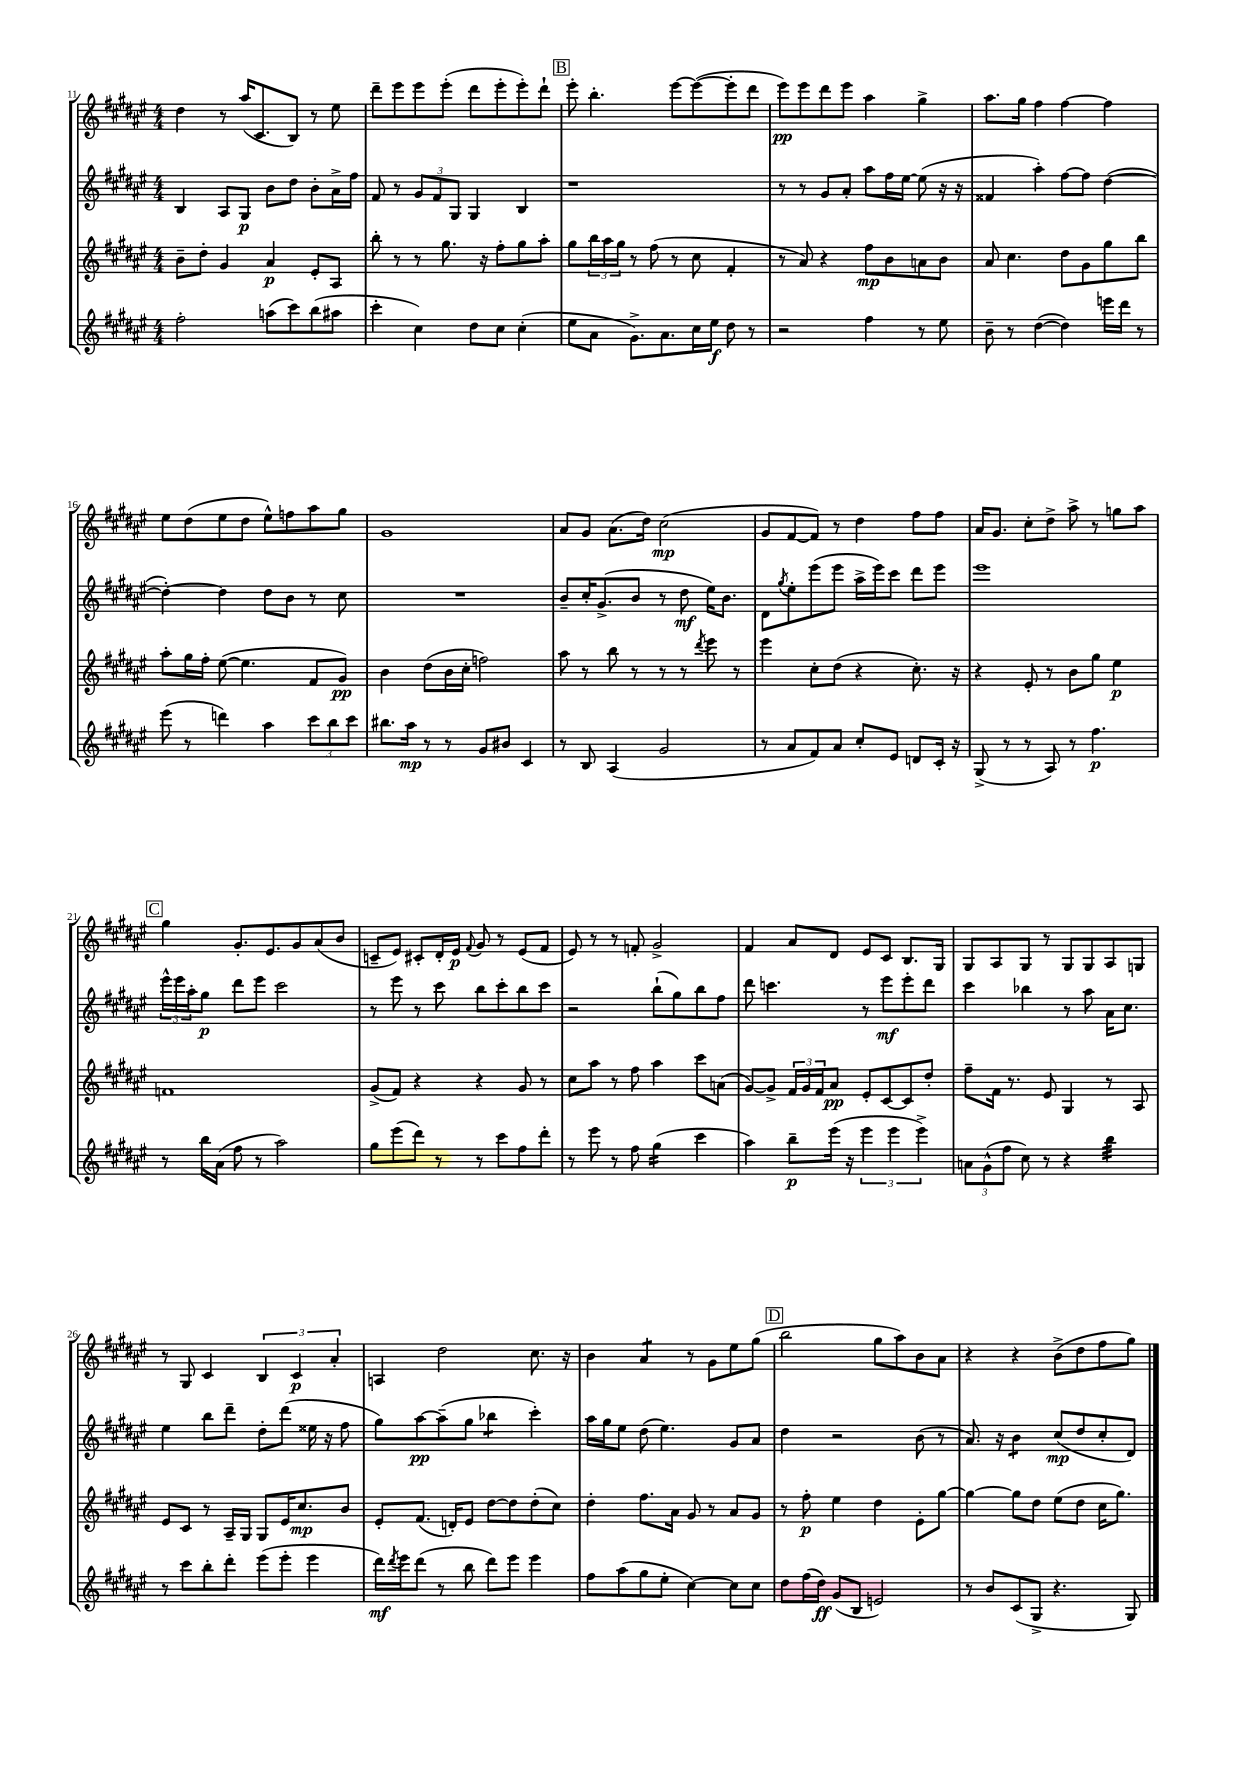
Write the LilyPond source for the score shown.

<<
\new StaffGroup <<
\new Staff = "s0" {
    \clef treble \key fis \major \numericTimeSignature \time 4/4
    dis''4 r8 ais''16( cis'8. b8) r8 eis''8 |
    dis'''8-- eis'''8 eis'''8 eis'''8-.( dis'''8 eis'''8-. eis'''8-.) dis'''8-! |
    \mark \markup { \box "B" } eis'''8-. b''4.-. eis'''8~ eis'''8~( eis'''8-. dis'''8 |
    eis'''8\pp) eis'''8 dis'''8 eis'''8 ais''4 gis''4-> |
    ais''8. gis''16 fis''4 fis''4~ fis''4 |
    eis''8 dis''8( eis''8 dis''8 eis''8-^) f''8 ais''8 gis''8 |
    gis'1 |
    ais'8 gis'8 ais'8.( dis''16) cis''2\mp( |
    gis'8 fis'8~ fis'8) r8 dis''4 fis''8 fis''8 |
    ais'16 gis'8. cis''8-. dis''8-> ais''8-> r8 g''8 ais''8 |
    \mark \markup { \box "C" } gis''4 gis'8.-. eis'8. gis'8 ais'8( b'8 |
    c'8-- eis'8) cis'8-. dis'16-. eis'16\p \appoggiatura { fis'8 } gis'8 r8 eis'8( fis'8 |
    eis'8) r8 r8 f'8-. gis'2-> |
    fis'4 ais'8 dis'8 eis'8 cis'8 b8. gis16 |
    gis8 ais8 gis8 r8 gis8 gis8 ais8 g8 |
    r8 gis8 cis'4 \tuplet 3/2 { b4 cis'4\p ais'4-. } |
    a4 dis''2 cis''8. r16 |
    b'4 ais'4:8 r8 gis'8 eis''8 gis''8( |
    \mark \markup { \box "D" } b''2 gis''8 ais''8) b'8 ais'8 |
    r4 r4 b'8->( dis''8 fis''8 gis''8) \bar "|." |
}
\new Staff = "s1" {
    \clef treble \key fis \major \numericTimeSignature \time 4/4
    b4 ais8 gis8\p b'8 dis''8 b'8-. ais'16-> fis''16 |
    fis'8 r8 \tuplet 3/2 { gis'8 fis'8 gis8 } gis4 b4 |
    \mark \markup { \box "B" } r1 |
    r8 r8 gis'8 ais'8-. ais''8 fis''16 eis''16~ eis''8( r16 r16 |
    fisis'4 ais''4-.) fis''8~ fis''8 dis''4~( |
    dis''4~-.) dis''4 dis''8 b'8 r8 cis''8 |
    R1 |
    b'8-- cis''16-. gis'8.->( b'8 r8 dis''8\mf eis''16) b'8. |
    dis'8 \acciaccatura { gis''8 } eis''8-. eis'''8( eis'''8 ais''16-> eis'''16) cis'''8 dis'''8 eis'''8 |
    eis'''1 |
    \mark \markup { \box "C" } \tuplet 3/2 { eis'''16-^ eis'''16 ais''16-. } gis''8\p dis'''8 eis'''8 cis'''2 |
    r8 eis'''8 r8 cis'''8 b''8 cis'''8-. b''8 cis'''8 |
    r2 b''8-!( gis''8) b''8 fis''8 |
    dis'''8 c'''4. r8 eis'''8\mf eis'''8-. dis'''8 |
    cis'''4 bes''4 r8 ais''8 ais'16 cis''8. |
    eis''4 b''8 dis'''8-- dis''8-. dis'''8( eisis''16 r16 fis''8 |
    gis''8) ais''8~\pp ais''8--( gis''8 bes''4:8 cis'''4-.) |
    ais''16 gis''16 eis''8 dis''8( eis''4.) gis'8 ais'8 |
    \mark \markup { \box "D" } dis''4 r2 b'8( r8 |
    ais'8.) r16 b'4:8 cis''8\mp( dis''8 cis''8-. dis'8) \bar "|." |
}
\new Staff = "s2" {
    \clef treble \key fis \major \numericTimeSignature \time 4/4
    b'8-- dis''8-. gis'4 ais'4\p eis'8-. ais8 |
    b''8-. r8 r8 gis''8. r16 fis''8-. gis''8 ais''8-. |
    \mark \markup { \box "B" } gis''8 \tuplet 3/2 { b''16 ais''16 gis''16 } r8 fis''8( r8 cis''8 fis'4-. |
    r8 ais'8) r4 fis''8\mp b'8 a'8 b'8 |
    ais'8 cis''4. dis''8 gis'8 gis''8 b''8 |
    ais''8-. gis''16 fis''16-. eis''8~( eis''4. fis'8 gis'8\pp) |
    b'4 dis''8( b'16 cis''16-. f''2) |
    ais''8 r8 b''8 r8 r8 r8 \acciaccatura { dis'''8 } eis'''8 r8 |
    eis'''4 cis''8-. dis''8( r4 cis''8.-.) r16 |
    r4 eis'8-. r8 b'8 gis''8 eis''4\p |
    \mark \markup { \box "C" } f'1 |
    gis'8->( fis'8) r4 r4 gis'8 r8 |
    cis''8 ais''8 r8 fis''8 ais''4 cis'''8 a'8( |
    gis'8~) gis'8-> \tuplet 3/2 { fis'16 gis'16 fis'16 } ais'8\pp eis'8-. cis'8~ cis'8 dis''8-. |
    fis''8-- fis'16 r8. eis'8 gis4 r8 ais8 |
    eis'8 cis'8 r8 ais16-- gis16 gis8 eis'16 cis''8.\mp b'8 |
    eis'8-. fis'8.( d'16-.) eis'8 dis''8~ dis''8 dis''8-.( cis''8) |
    dis''4-. fis''8. ais'16 gis'8 r8 ais'8 gis'8 |
    \mark \markup { \box "D" } r8 fis''8-.\p eis''4 dis''4 eis'8-. gis''8~ |
    gis''4~ gis''8 dis''8 eis''8( dis''8 cis''16 gis''8.) \bar "|." |
}
\new Staff = "s3" {
    \clef treble \key fis \major \numericTimeSignature \time 4/4
    fis''2-. a''8( cis'''8) b''8( ais''8 |
    cis'''4-. cis''4) dis''8 cis''8 cis''4-.( |
    \mark \markup { \box "B" } eis''8 ais'8 gis'8.->) ais'8. cis''16 eis''16\f dis''8 r8 |
    r2 fis''4 r8 eis''8 |
    b'8-- r8 dis''4~( dis''4) e'''16 dis'''16 r8 |
    eis'''8( r8 d'''4) ais''4 \tuplet 3/2 { cis'''8 b''8 cis'''8 } |
    bis''8. ais''16\mp r8 r8 gis'8 bis'8 cis'4 |
    r8 b8 ais4( gis'2 |
    r8 ais'8 fis'8) ais'8 cis''8-. eis'8 d'8 cis'16-. r16 |
    gis8->( r8 r8 ais8) r8 fis''4.\p |
    \mark \markup { \box "C" } r8 b''16 ais'16( fis''8 r8 ais''2) |
    gis''8 eis'''8( dis'''8) r8 r8 cis'''8 fis''8 dis'''8-. |
    r8 eis'''8 r8 fis''8 gis''4:16( cis'''4 |
    ais''4) b''8--\p eis'''16( r16 \tuplet 3/2 { eis'''4 eis'''4 eis'''4->) } |
    \tuplet 3/2 { a'8 gis'8-^( fis''8 } cis''8) r8 r4 b''4:32 |
    r8 cis'''8 b''8-. dis'''8-. eis'''8( eis'''8-. eis'''4 |
    dis'''16\mf) \acciaccatura { dis'''8 } eis'''16 dis'''8( r8 b''8 dis'''8) eis'''8 eis'''4 |
    fis''8 ais''8( gis''8 eis''8-. cis''4~) cis''8 cis''8 |
    \mark \markup { \box "D" } dis''8 fis''16( dis''16\ff) gis'8( b8 e'2) |
    r8 b'8 cis'8( gis8-> r4. gis8) \bar "|." |
}
>>
>>
\layout { \context { \Score currentBarNumber = #11 } }
